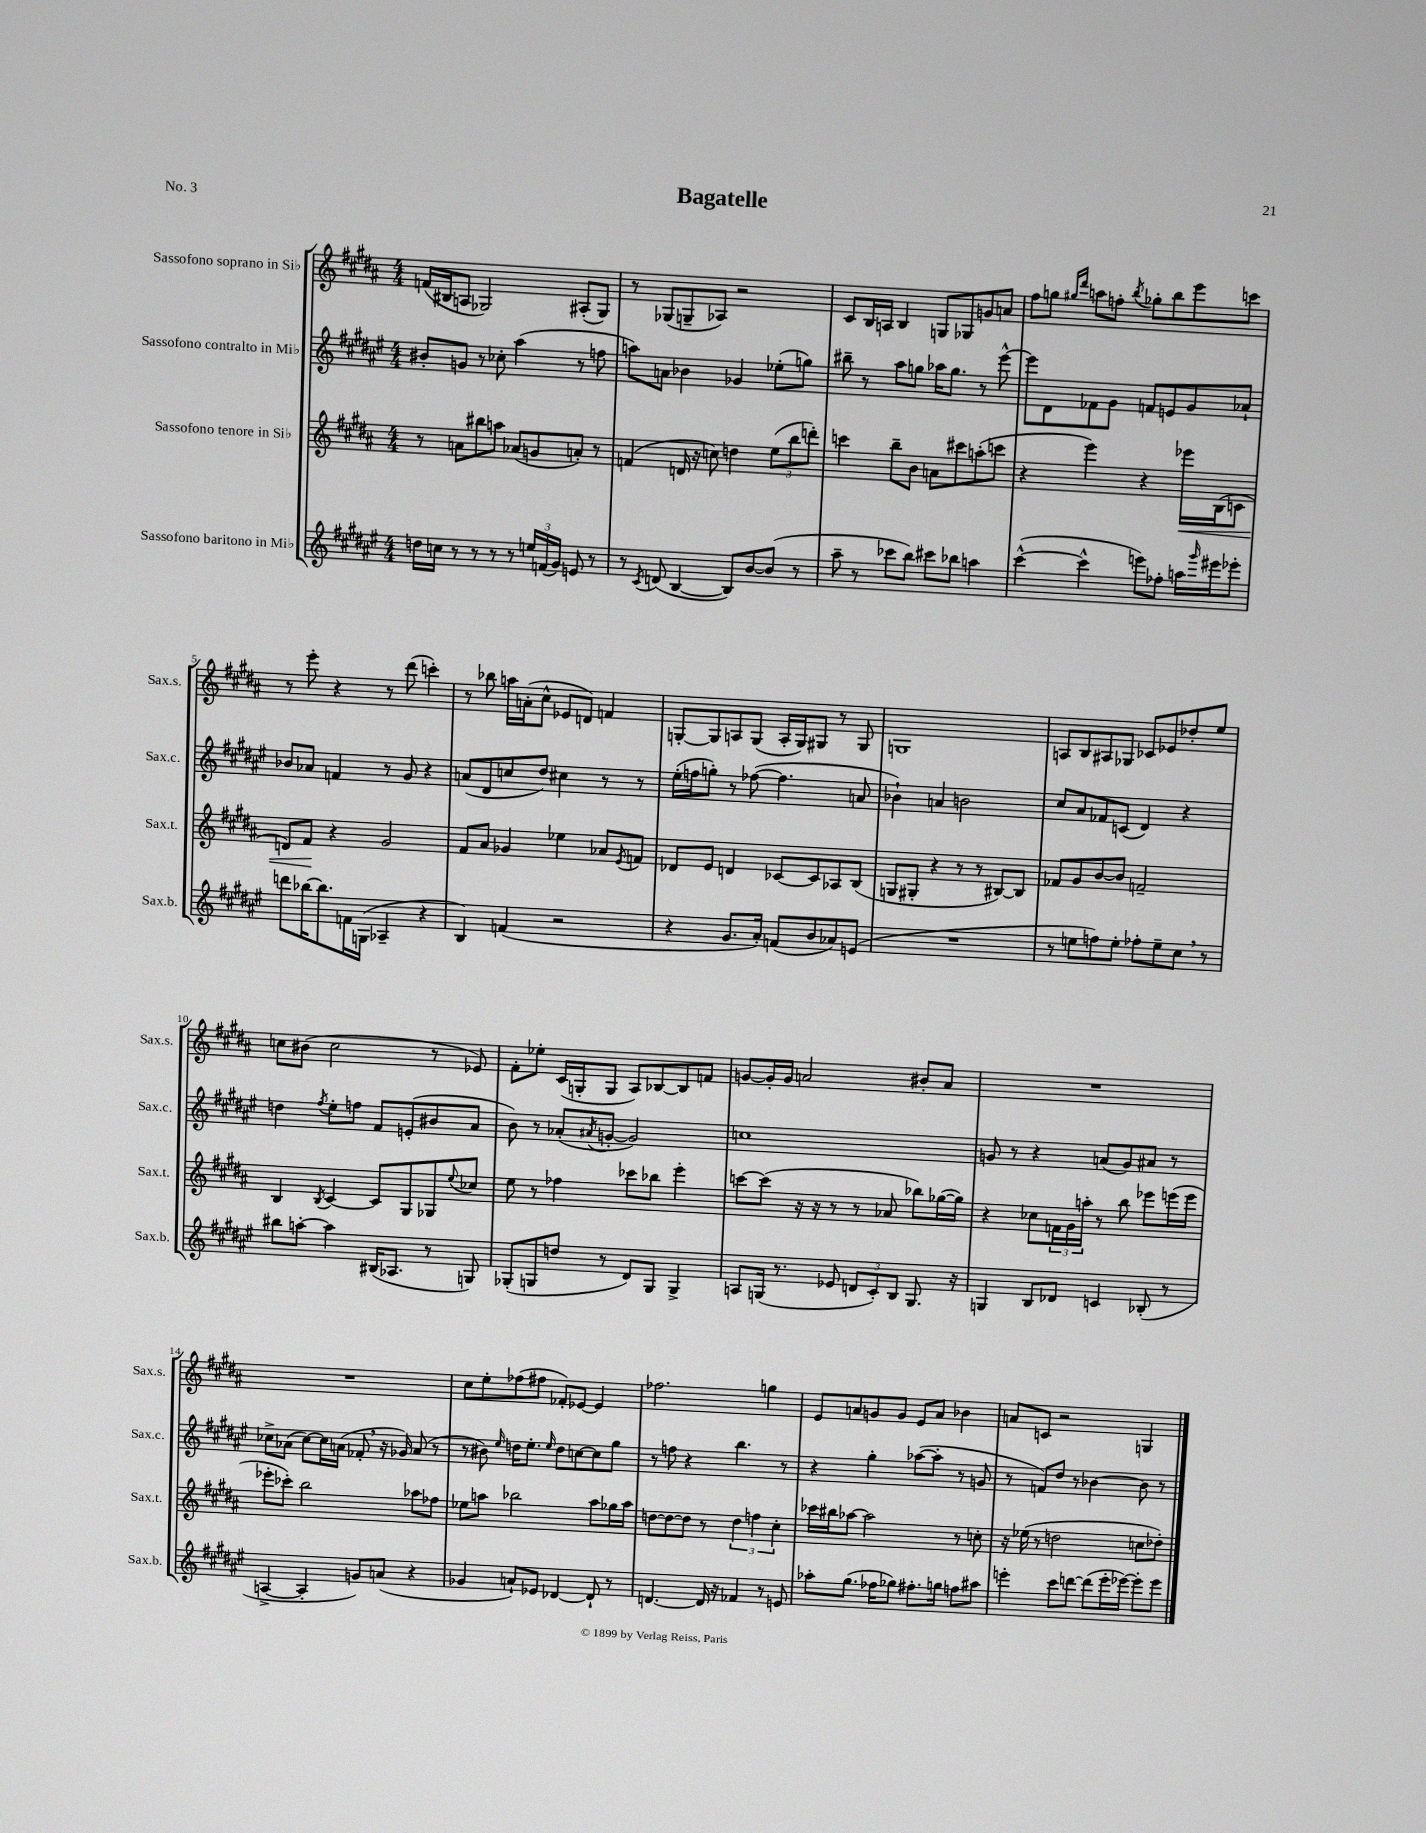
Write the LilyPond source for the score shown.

\header { title = "Bagatelle" piece = "No. 3" }
<<
\new StaffGroup <<
\new Staff = "s0" \with { instrumentName = "Sassofono soprano in Sib" shortInstrumentName = "Sax.s." } {
    \clef treble \key b \major \numericTimeSignature \time 4/4
    f'16( bis16 a8 ges2) ais8-.( ges8) |
    r8 ges8( g8-- aes8) r2 |
    cis'8 b16 a16 b4 g8 ges8 g'8 a'8 |
    fis''8 g''8 \grace { gis''16 dis'''16 } a''8 f''8-. \acciaccatura { b''8 } ges''8-. b''8 e'''8 c'''8 |
    r8 e'''8-. r4 r8 dis'''8( c'''4-.) |
    r8 bes''8 a''16 a'16-.( cis''8-^ ees'8 d'8) f'4 |
    g8~-. g8 a8 g8( a16-. g16) gis8 r8 gis8 |
    g1 |
    a8 b8 ais8 ges8 ces'8 ees'8 des''8-. e''8 |
    c''8 bis'8( c''2 r8 ees'8) |
    fis'8-. ees''8-. cis'16( g16-. g8 ais8) bes8~ bes8 f'8 |
    g'8~ g'16-. g'16 a'2 bis'8-. a'8 |
    R1 |
    R1 |
    cis''8 e''8-. fes''8( fis''8 fes'8-.) ees'8~ ees'4 |
    fes''2. g''4 |
    e'8 a'8 g'8 g'8 e'8 a'8 bes'4 |
    a'8 c'8 r2 g4 \bar "|." |
}
\new Staff = "s1" \with { instrumentName = "Sassofono contralto in Mib" shortInstrumentName = "Sax.c." } {
    \clef treble \key fis \major \numericTimeSignature \time 4/4
    bis'8-. g'8 r8 ces''8-. ais''4( r8 f''8 |
    a''8) a'8 bes'4 ges'4 ees''8-.( g''8) |
    bis''8-- r8 ais''8 g''8 aes''16 g''8. r8 eis'''8~-^ |
    eis'''8 dis'8 fes'8 gis'8 f'8 e'8 gis'8 aes'8-! |
    bes'8 aes'8 f'4 r8 gis'8 r4 |
    a'8( dis'8 c''8 dis''8) cis''4 r8 r8 |
    eis''16-.( f''16 g''8-.) r8 fes''8~( fes''4. a'8 |
    bes'4-!) a'4 b'2 |
    cis''8 ais'8 fes'8 c'8( dis'4) r4 |
    d''4 \acciaccatura { fis''8 } eis''8-. f''8 fis'8 e'8-.( bis'8 ais'8 |
    b'8) r8 aes'8-.( \acciaccatura { ais'8 } g'8~-. g'2) |
    c''1 |
    g'8 r8 r4 a'8( g'8) ais'8 r8 |
    ces''8-> aes'8( ces''8~) ces''16 a'16( fes'8-. \breathe r16 ges'16) a'8( r8 |
    r8 bis'8) \grace { eis''16 } d''16 eis''8.-. \grace { eis''16 } d''8 c''8~ c''8 gis''8 |
    r8 f''8 r4 b''4. r8 |
    r4 gis''4-. aes''8~( aes''8-. r8 g'8 |
    r8 f'8) dis''8 r8 bes'4~ bes'8 r8 \bar "|." |
}
\new Staff = "s2" \with { instrumentName = "Sassofono tenore in Sib" shortInstrumentName = "Sax.t." } {
    \clef treble \key b \major \numericTimeSignature \time 4/4
    r8 a'8 bis''8 a''8 aes'8( g'8 a'8-.) r8 |
    f'4( d'16 r16 c''8) d''4 \tuplet 3/2 { e''8( b''8 d'''8-.) } |
    c'''4 b''8-- b'8 a'8 cis'''8 a''8-.( c'''8 |
    r4 e'''4) r4 ees'''16\< b16( c'8 |
    d'8) fis'8\! r4 gis'2 |
    fis'8 ais'8 ges'4 ees''4 aes'8 \acciaccatura { e'8 } f'8 |
    des'8 e'8 d'4 ces'8~ ces'8 aes8 b8( |
    g8 gis8-. r4 r8 r8 bis8~) bis8 |
    fes'8 gis'8 b'8~ b'8 f'2-- |
    b4 \acciaccatura { b8 } cis'4~ cis'8 gis8 ges8 \appoggiatura { e''8 } ces''8 |
    e''8 r8 fes''4 ces'''8 bes''8 e'''4-. |
    c'''8~ c'''8( r16 r16 r8 r8 aes'8 bes''8) ges''16~( ges''16) |
    r4 ces''8 \tuplet 3/2 { f'16 gis'16 a''16-. } r8 b''8 ees'''8 e'''16( e'''16 |
    ees'''8-. ces'''8-.) b''2 aes''8 fes''8 |
    ees''8 a''8 bes''2 a''8 ges''16 a''16 |
    d''8~ d''8~ d''8 r8 \tuplet 3/2 { d''4 f''4 cis''4-. } |
    ces'''16 bis''16 aes''8~ aes''2 r8 c''8-. |
    r16 ees''16( r8 d''2 c''8 des''8-.) \bar "|." |
}
\new Staff = "s3" \with { instrumentName = "Sassofono baritono in Mib" shortInstrumentName = "Sax.b." } {
    \clef treble \key fis \major \numericTimeSignature \time 4/4
    d''16 c''16 r8 r8 r8 r8 \tuplet 3/2 { e''16 f'16( gis'16) } e'8 r8 |
    r8 \acciaccatura { cis'8 } d'8( b4~ b8) b'8~ b'8( r8 |
    ais''8-- r8 ces'''8 b''8) cis'''8 bes''8 a''4 |
    cis'''4~-^( cis'''4-^ e'''8) fes''8-. a''16 \grace { gis'''16 } eis'''16 ees'''8-. |
    d'''8 bes''16~ bes''8. f'16 g16( aes4-- r4 |
    b4) f'4( r2 |
    r4 gis'8. ais'16-.) f'8( b'8 aes'8) e'8( |
    R1 |
    r8 e''8 f''8) e''8-. fes''8-. e''8-- cis''8 \breathe r8 |
    bis''8 a''8~-. a''4 bis16( aes8. r8 g8) |
    ges8-.( g8 d''8 r8 dis'8) g8 g4-> |
    a8 g16( r8. ees'8 \tuplet 3/2 { d'8 cis'8-.) b8 } g8. r16 |
    g4 b8 des'8 c'4 bes8-.( r8 |
    a4~-> a4-. g'8) a'8( r4 |
    ges'4 a'8-!) ees'8 des'4~ des'8-! r8 |
    d'4.~ d'16 r16 fes'4 r8 e'8 |
    aes''8-. gis''8.( fes''16 ges''8) fis''8.-. g''16 f''8 ais''8 |
    e'''4-. cis'''8 d'''8~ d'''8( e'''16-. ees'''16~) ees'''8-. ees'''8 \bar "|." |
}
>>
>>
